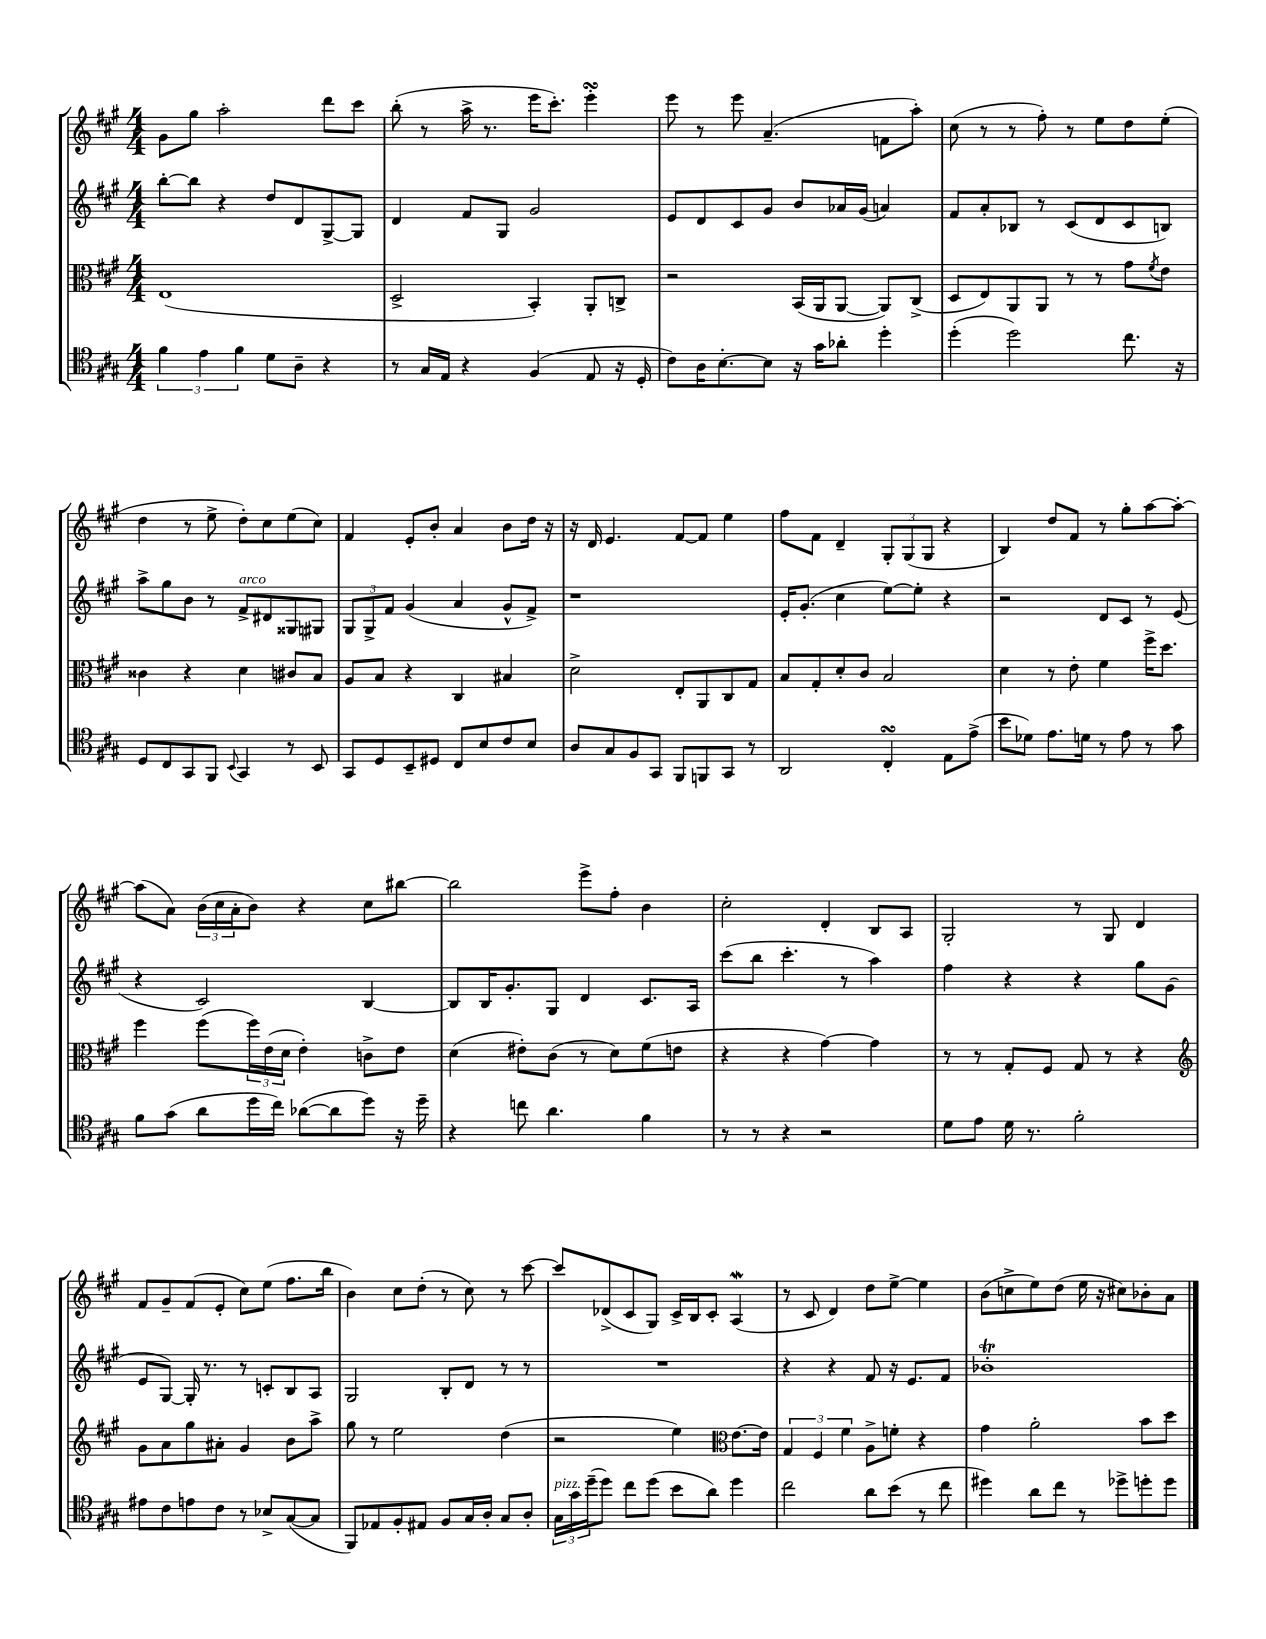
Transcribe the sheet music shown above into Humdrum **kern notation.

**kern	**kern	**kern	**kern
*staff4	*staff3	*staff2	*staff1
*clefC4	*clefC3	*clefG2	*clefG2
*k[f#c#g#]	*k[f#c#g#]	*k[f#c#g#]	*k[f#c#g#]
*M4/4	*M4/4	*M4/4	*M4/4
6f#	(1E	[8bb'	8g#
.	.	8bb]	8gg#
6e	.	.	.
.	.	4r	2aa'
6f#	.	.	.
8d	.	8dd	.
8A~	.	8d	.
4r	.	[8G#^	8ddd
.	.	8G#]	8ccc#
=	=	=	=
8r	2D^	4d	(8bb'
16G#	.	.	8r
16E	.	.	.
4r	.	8f#	16aa^
.	.	.	8.r
.	.	8G#	.
(4F#	4BB')	2g#	16eee
.	.	.	8.ccc#')
8E	8AA'	.	4eee'
16r	8C^	.	.
16D'	.	.	.
=	=	=	=
8c#)	2r	8e	8eee
16A	.	8d	8r
[8.B'	.	.	.
.	.	8c#	8eee
8B]	.	8g#	(4.a~
16r	(16BB	8b	.
16g#	16AA	.	.
8a-'	[8AA	16a-	.
.	.	(16g#	.
4dd'	8AA])	4a)	8f
.	(8C#^	.	8aa')
=	=	=	=
(4dd'	8D	8f#	(8cc#
.	8E)	8a'	8r
2dd)	8AA	8B-	8r
.	8AA	8r	8ff#')
.	8r	(8c#	8r
.	8r	8d	8ee
8.cc#	8g#	8c#	8dd
.	8qf#	.	.
.	8e	8B)	(8ee'
16r	.	.	.
=	=	=	=
8D	4c##	8aa^	4dd
8C#	.	8gg#	.
8GG#	4r	8b	8r
8FF#	.	8r	8ee^
8qqBB	.	.	.
4GG#	4d	8f#^	8dd')
.	.	8d#	8cc#
8r	8c#	8G##	(8ee
8BB	8B	8G#	8cc#)
=	=	=	=
8GG#	8A	12G#	4f#
.	.	12G#^	.
8D	8B	.	.
.	.	12f#	.
8BB~	4r	(4g#	8e'
8D#	.	.	8b'
8C#	4C#	4a	4a
8B	.	.	.
8c#	4B#	8g#^^	8b
8B	.	8f#^)	16dd
.	.	.	16r
=	=	=	=
8A	2d^	1r	16r
.	.	.	16d
8G#	.	.	4.e
8F#	.	.	.
8GG#	.	.	.
8FF#	8E'	.	[8f#
8FF	8AA	.	8f#]
8GG#	8C#	.	4ee
8r	8G#	.	.
=	=	=	=
2AA	8B	16e'	8ff#
.	.	(8.g#'	.
.	8G#'	.	8f#
.	8d'	4cc#	4d~
.	8c#	.	.
4C#'	2B	[8ee)	12G#'
.	.	.	(12G#
.	.	8ee']	.
.	.	.	12G#
8E	.	4r	4r
(8e^	.	.	.
=	=	=	=
8b	4d	2r	4B)
8d-)	.	.	.
8.e	8r	.	8dd
.	8e'	.	8f#
16d	.	.	.
8r	4f#	8d	8r
8e	.	8c#	8gg#'
8r	16ff#^	8r	[8aa
.	8.dd	.	.
8g#	.	(8e	8aa'_
=	=	=	=
8f#	4ff#	4r	(8aa]
(8g#	.	.	8a)
8a	(8ff#	2c#)	(24b
.	.	.	24cc#
.	.	.	24a'
16dd	24ff#)	.	8b)
.	(24e	.	.
16cc#)	.	.	.
.	24d	.	.
([8a-	4e')	.	4r
8a-]	.	.	.
8dd)	8c^	[4B	8cc#
16r	8e	.	[8bb#
16dd~	.	.	.
=	=	=	=
4r	(4d	8B]	2bb#]
.	.	16B	.
.	.	8.g#'	.
8cc	8e#')	.	.
4.a	(8c#	8G#	.
.	8r	4d	8eee^
.	8d)	.	8ff#'
4f#	(8f#	8.c#	4b
.	8e	.	.
.	.	16A	.
=	=	=	=
8r	4r	(8ccc#	2cc#'
8r	.	8bb	.
4r	4r	4.ccc#'	.
2r	[4g#)	.	4d'
.	.	8r	.
.	4g#]	4aa)	8B
.	.	.	8A
=	=	=	=
8d	8r	4ff#	2G#'
8e	8r	.	.
16d	8G#'	4r	.
8.r	.	.	.
.	8F#	.	.
2f#'	8G#	4r	8r
.	8r	.	8G#
.	4r	8gg#	4d
.	.	(8g#	.
=	=	=	=
*	*clefG2	*	*
8e#	8g#	8e	8f#
8c#	8a	[8G#)	8g#~
8e	8gg#	16G#']	(8f#
.	.	8.r	.
8c#	8a#'	.	8e'
8r	4g#	8r	8cc#)
8B-^	.	8c'	(8ee
([8G#	8b	8B	8.ff#
8G#]	8aa^	8A	.
.	.	.	16bb
=	=	=	=
8FF#)	8gg#	2G#	4b)
8E-	8r	.	.
8F#'	2ee	.	8cc#
8E#	.	.	(8dd'
8F#	.	8B'	8r
16G#	.	8d	8cc#)
16A'	.	.	.
8G#	(4dd	8r	8r
8A'	.	8r	[8ccc#
=	=	=	=
24G#	2r	1r	8ccc#]
24g#	.	.	.
(24dd~	.	.	.
8dd)	.	.	(8d-^
8cc#	.	.	8c#
(8dd	.	.	8G#)
8b	4ee)	.	16c#^
.	.	.	16B
8a)	.	.	8c#'
*	*clefC3	*	*
4dd	[8.e	.	(4A
.	16e]	.	.
=	=	=	=
2cc#	6G#	4r	8r
.	.	.	8c#
.	6F#	.	.
.	.	4r	4d)
.	6f#	.	.
8a	8A^	8f#	8dd
(8b	8f'	16r	[8ee^
.	.	8.e	.
8r	4r	.	4ee]
8cc#	.	8f#	.
=	=	=	=
4dd#)	4g#	1b-'	(8b
.	.	.	8cc^
8a	2a'	.	8ee)
8cc#	.	.	(8dd
8r	.	.	16ee
.	.	.	16r
8dd-^	.	.	8cc#)
8dd'	8b	.	8b-'
8dd	8dd	.	8a
==	==	==	==
*-	*-	*-	*-
